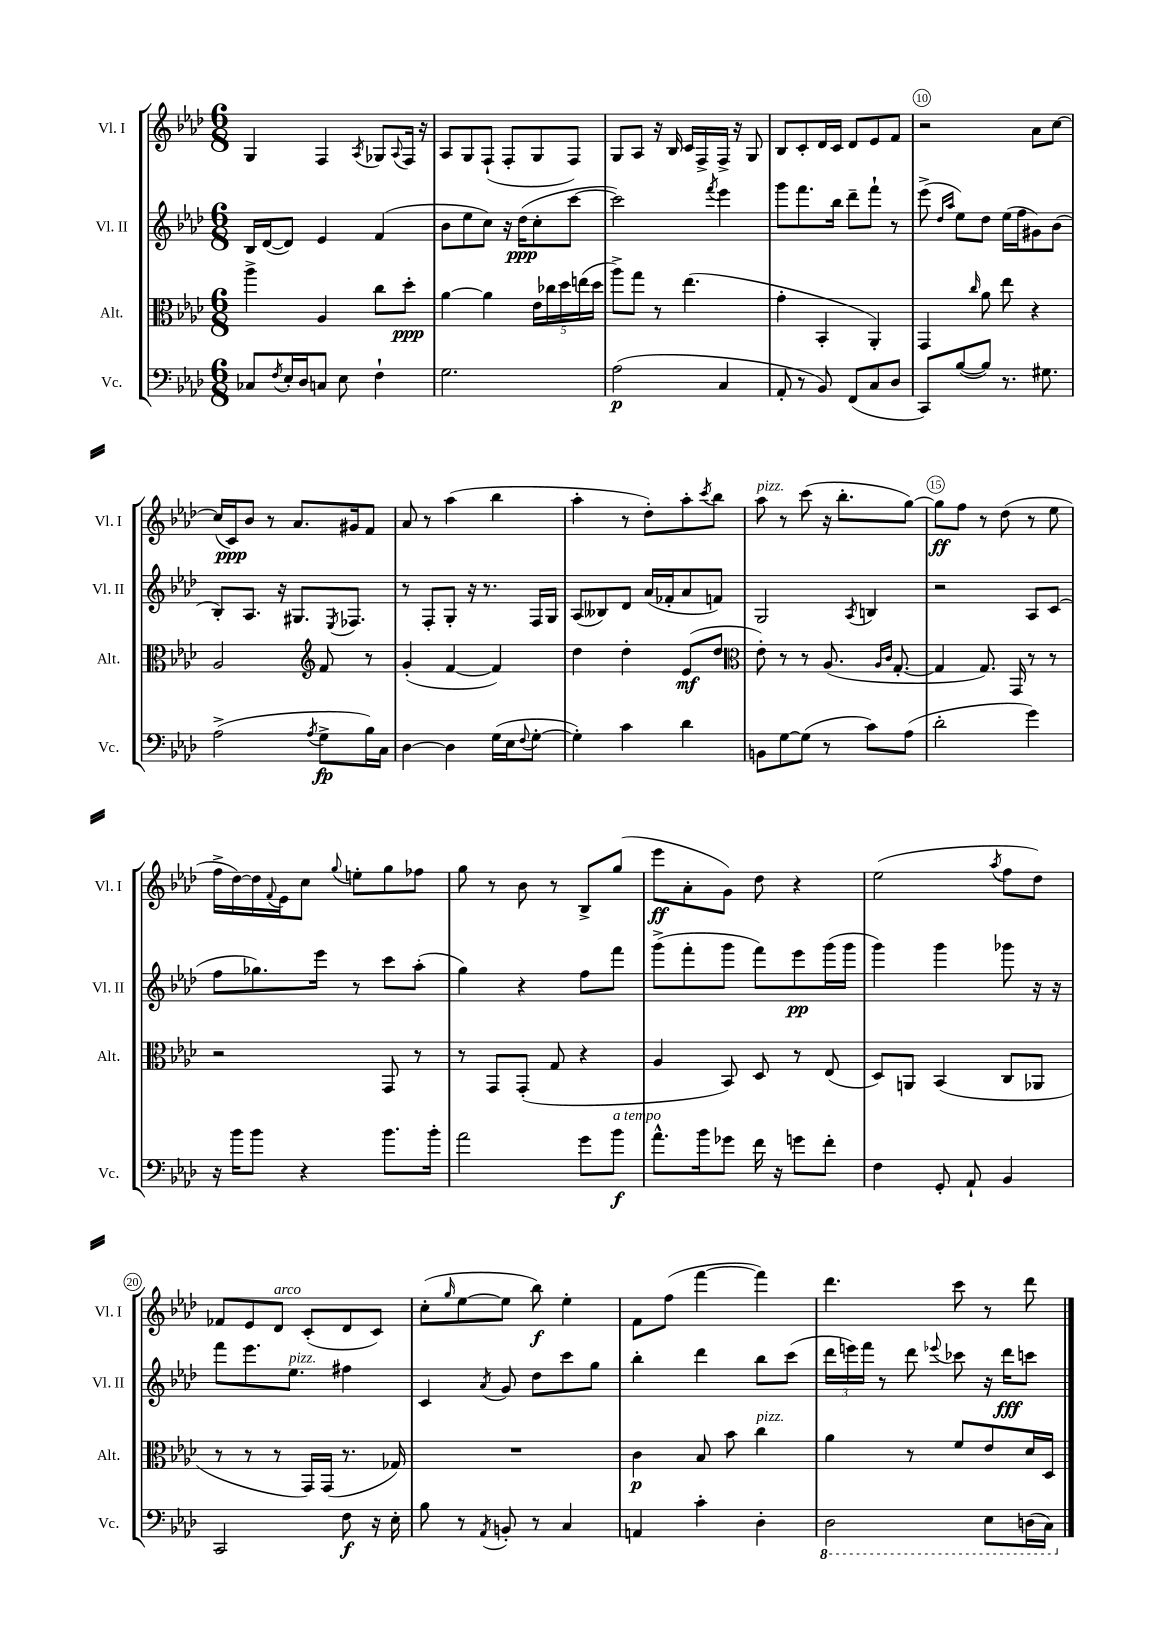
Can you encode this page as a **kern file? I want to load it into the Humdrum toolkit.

**kern	**kern	**kern	**kern
*staff4	*staff3	*staff2	*staff1
*clefF4	*clefC3	*clefG2	*clefG2
*k[b-e-a-d-]	*k[b-e-a-d-]	*k[b-e-a-d-]	*k[b-e-a-d-]
*M6/8	*M6/8	*M6/8	*M6/8
8C-	4aa-^	16B-	4G
.	.	([16d-	.
8qF	.	.	.
16E-'	.	8d-])	.
16D-	.	.	.
8C	4A-	4e-	4F
8E-	.	.	.
.	.	.	8qA-
4F`	8cc	(4f	8G-
.	.	.	8qqA-
.	8dd-'	.	16F
.	.	.	16r
=	=	=	=
2.G	[4a-	8b-	8A-
.	.	8ee-	8G
.	4a-]	8cc)	(8F`
.	.	16r	8F'
.	.	(16dd-	.
.	20e-	8cc'	8G
.	20cc-	.	.
.	20dd-	.	.
.	.	[8ccc	8F)
.	(20ee	.	.
.	20dd-	.	.
=	=	=	=
(2A-	8aa-^)	2ccc])	8G
.	8gg	.	8A-
.	8r	.	16r
.	.	.	16B-
.	(4.ee-	.	16c
.	.	.	16F^
.	.	8qfff	.
4C	.	4eee-	16F^
.	.	.	16r
.	.	.	8G
=	=	=	=
8AA-'	4g'	8ggg	8B-
8r	.	8.fff	8c'
8BB-)	4BB-'	.	16d-
.	.	16bb-	16c
(8FF	.	8ddd-~	8d-
8C	4AA-')	8fff`	8e-
8D-	.	8r	8f
=	=	=	=
8CC)	4GG	(8eee-^	2r
.	.	16qqdd-	.
.	.	16qqaa-	.
([8B-	.	8ee-)	.
.	16qqcc	.	.
8B-])	8a-	8dd-	.
8.r	8ee-	(16ee-	.
.	.	16ff	.
.	4r	8g#)	8a-
8.G#	.	.	.
.	.	(8b-	[8cc
=	=	=	=
(2A-^	2A-	8B-')	(16cc]
.	.	.	16c)
.	.	8.A-	8b-
.	.	.	8r
.	.	16r	.
.	.	8.G#	8.a-
*	*clefG2	*	*
8qA-	.	.	.
8G^	8f	.	.
.	.	8qE-	.
.	.	8.F-	16g#
16B-)	8r	.	8f
16C	.	.	.
=	=	=	=
[4D-	(4g'	8r	8a-
.	.	8F'	8r
4D-]	[4f	8G'	(4aa-
.	.	16r	.
.	.	8.r	.
(16G	4f])	.	4bb-
16E-	.	.	.
8qqF	.	.	.
[8G'	.	16F	.
.	.	16G	.
=	=	=	=
4G'])	4dd-	(8A-	4aa-'
.	.	8B--)	.
4c	4dd-'	8d-	8r
.	.	(16a-	8dd-')
.	.	16f-'	.
4d-	(8e-	8a-	8aa-'
.	.	.	8qccc
.	8dd-	8f)	8bb-
=	=	=	=
*	*clefC3	*	*
8BB	8e-')	2G	8aa-
[8G	8r	.	8r
(8G]	8r	.	(8ccc
8r	(8.A-	.	16r
.	.	.	8.bb-'
.	.	8qA-	.
8c)	.	4B	.
.	16qqA-	.	.
.	16qqc	.	.
.	[8.G'	.	.
(8A-	.	.	[8gg)
=	=	=	=
2d-'	4G]	2r	8gg]
.	.	.	8ff
.	8.G)	.	8r
.	.	.	(8dd-
.	16GG	.	.
4g)	8r	8A-	8r
.	8r	(8c	8ee-
=	=	=	=
16r	2r	8ff	16ff^
16b-	.	.	[16dd-)
8b-	.	8.gg-)	16dd-]
.	.	.	8qqf
.	.	.	16e-
4r	.	.	8cc
.	.	16eee-	.
.	.	.	8qqgg
.	.	8r	8ee'
8.b-	8GG	8ccc	8gg
.	8r	(8aa-'	8ff-
16b-'	.	.	.
=	=	=	=
2a-	8r	4gg)	8gg
.	8GG	.	8r
.	(8GG'	4r	8b-
.	8G	.	8r
8g	4r	8ff	8B-^
8b-	.	8fff	(8gg
=	=	=	=
8.a-^^	4A-	(8ggg^	8eee-
.	.	8fff'	8a-'
16b-	.	.	.
8g-	8BB-)	8ggg	8g)
16f	8D-	8fff)	8dd-
16r	.	.	.
8g	8r	8eee-	4r
8f'	(8E-	(16ggg	.
.	.	16ggg	.
=	=	=	=
4F	8D-)	4ggg)	(2ee-
.	8AA	.	.
8GG'	(4BB-	4ggg	.
8AA-`	.	.	.
.	.	.	8qaa-
4BB-	8C	8ggg-	8ff
.	8AA-	16r	8dd-)
.	.	16r	.
=	=	=	=
2CC	8r	8fff	8f-
.	8r	8.eee-	8e-
.	8r	.	8d-
.	.	8.ee-	.
.	16GG)	.	(8c'
.	(16GG	.	.
8F	8.r	4ff#	8d-
16r	.	.	8c)
16E-'	16G-)	.	.
=	=	=	=
8B-	2.r	4c	(8cc'
.	.	.	16qqgg
8r	.	.	[8ee-
8qAA-	.	8qa-	.
8BB'	.	8g	8ee-]
8r	.	8dd-	8bb-)
4C	.	8ccc	4ee-'
.	.	8gg	.
=	=	=	=
4AA	4c	4bb-'	8f
.	.	.	(8ff
4c'	8B-	4ddd-	[4fff
.	8b-	.	.
4D-'	4cc	8bb-	4fff])
.	.	(8ccc	.
=	=	=	=
2DD-	4a-	24ddd-	4.ddd-
.	.	24eee)	.
.	.	24fff	.
.	.	8r	.
.	8r	8ddd-	.
.	.	8qqeee-	.
.	8f	8ccc-	8ccc
8EE-	8e-	16r	8r
.	.	16ddd-	.
(16DD	16d-	8ccc	8ddd-
16CC)	16D-	.	.
==	==	==	==
*-	*-	*-	*-
